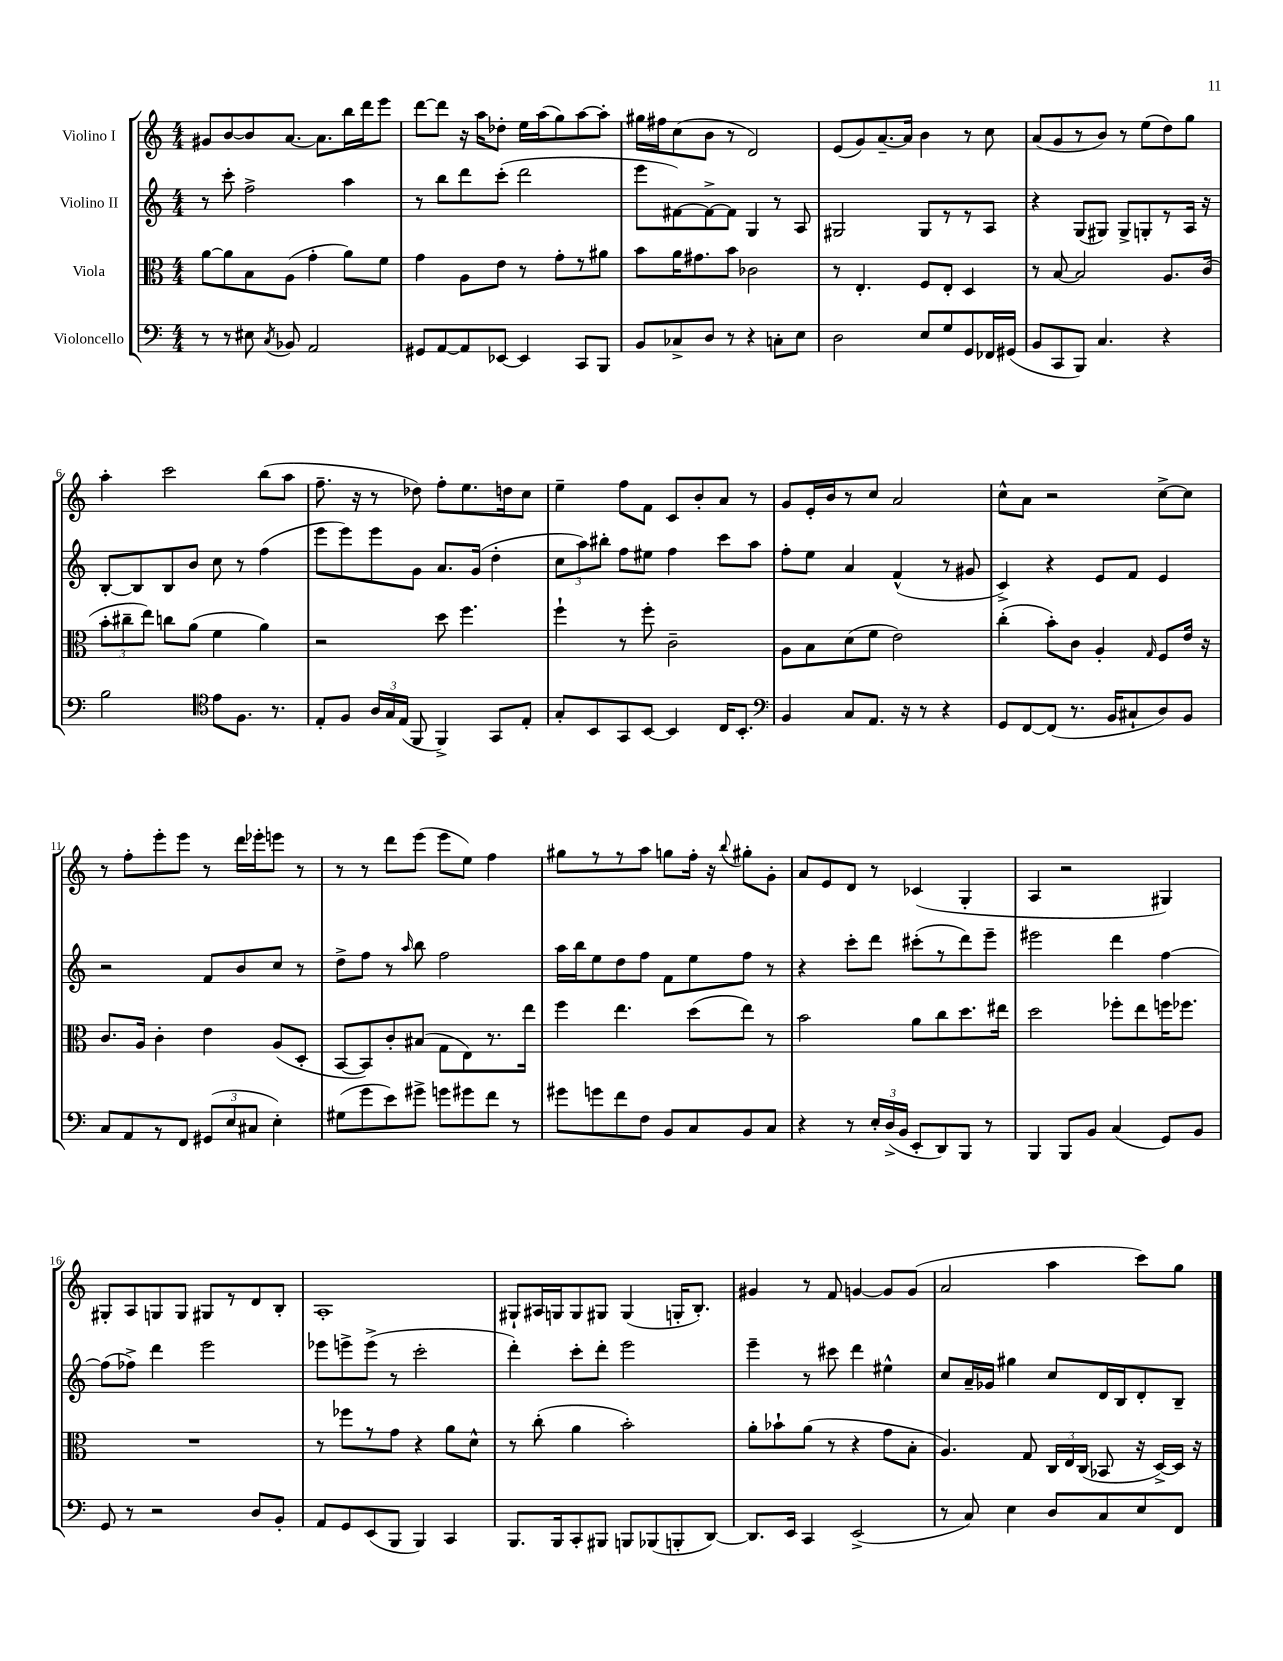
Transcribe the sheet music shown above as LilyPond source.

<<
\new StaffGroup <<
\new Staff = "s0" \with { instrumentName = "Violino I" } {
    \clef treble \key c \major \numericTimeSignature \time 4/4
    \autoBeamOff gis'8[ b'8~ b'8 a'8.]~ a'8.[ b''16 d'''16 e'''8] |
    d'''8[~ d'''8] r16 a''16[ des''8]-. e''16[ a''16( g''8) a''8~ a''8]-. |
    gis''16[ fis''16 c''8( b'8] r8 d'2) |
    e'8[( g'8) a'8.~-- a'16] b'4 r8 c''8 |
    a'8[( g'8 r8 b'8]) r8 e''8[( d''8) g''8] |
    a''4-. c'''2 b''8[( a''8] |
    f''8.-- r16 r8 des''8) f''8[-. e''8. d''16 c''8] |
    e''4-- f''8[ f'8] c'8[ b'8-. a'8] r8 |
    g'8[ e'16-. b'16 r8 c''8] a'2 |
    c''8[-^ a'8] r2 c''8[~-> c''8] |
    r8 f''8[-. e'''8-. e'''8] r8 d'''16[ ees'''16-. e'''8] r8 |
    r8 r8 d'''8[ e'''8]( e'''8[ e''8]) f''4 |
    gis''8[ r8 r8 a''8] g''8[ f''16]-. r16 \appoggiatura { b''8 } gis''8[-. g'8]-. |
    a'8[ e'8 d'8] r8 ces'4( g4-. |
    a4 r2 gis4) |
    gis8[-. a8 g8 g8] gis8[ r8 d'8 b8]-. |
    a1-. |
    gis8[-! ais16 g16 g8 gis8] gis4( g16[-. b8.]-.) |
    gis'4 r8 f'8 g'4~ g'8[ g'8]( |
    a'2 a''4 c'''8[) g''8] \bar "|." |
}
\new Staff = "s1" \with { instrumentName = "Violino II" } {
    \clef treble \key c \major \numericTimeSignature \time 4/4
    \autoBeamOff r8 c'''8-. f''2-> a''4 |
    r8 b''8[ d'''8 c'''8]-.( d'''2 |
    e'''8[ fis'8~) fis'8~-> fis'8] g4 r8 a8 |
    gis2 gis8[ r8 r8 a8] |
    r4 g8[( gis8]) gis8[-> g8-. r8 a16] r16 |
    b8[~-. b8 b8 b'8] c''8 r8 f''4( |
    e'''8[ e'''8) e'''8 g'8] a'8.[ g'16]( d''4-. |
    \tuplet 3/2 { c''8[ a''8) bis''8]-. } f''8[ eis''8] f''4 c'''8[ a''8] |
    f''8[-. e''8] a'4 f'4-^( r8 gis'8 |
    c'4->) r4 e'8[ f'8] e'4 |
    r2 f'8[ b'8 c''8] r8 |
    d''8[-> f''8] r8 \grace { a''16 } b''8 f''2 |
    a''16[ b''16 e''8 d''8 f''8] f'8[ e''8 f''8] r8 |
    r4 c'''8[-. d'''8] cis'''8[-.( r8 d'''8) e'''8]-- |
    eis'''2 d'''4 f''4~ |
    f''8[( fes''8]->) d'''4 e'''2 |
    ees'''8[ e'''8-> e'''8]->( r8 c'''2-. |
    d'''4-.) c'''8[-. d'''8]-. e'''2 |
    e'''4-- r8 cis'''8 d'''4 eis''4-^ |
    c''8[ a'16-- ges'16] gis''4 c''8[ d'16 b16 d'8-. b8]-- \bar "|." |
}
\new Staff = "s2" \with { instrumentName = "Viola" } {
    \clef alto \key c \major \numericTimeSignature \time 4/4
    \autoBeamOff a'8[~ a'8 b8 a8]( g'4-. a'8[) f'8] |
    g'4 a8[ e'8] r8 g'8[-. r8 ais'8] |
    b'8[ a'16 gis'8. b'8] ces'2 |
    r8 e4.-. f8[ e8]-. d4 |
    r8 b8~ b2 a8.[ c'16]( |
    \tuplet 3/2 { b'8[-. cis''8-- e''8]) } c''8[ a'8]( f'4 a'4) |
    r2 d''8 f''4. |
    f''4-! r8 f''8-. c'2-- |
    a8[ b8 d'8( f'8] e'2) |
    c''4-.( b'8[-.) c'8] a4-. \grace { g16 } f8[ e'16] r16 |
    c'8.[ a16] c'4-. e'4 a8[( d8]-. |
    b,8[~ b,8) c'8-. bis8]( g8[ e8) r8. e''16] |
    f''4 e''4. d''8[( e''8]) r8 |
    b'2 a'8[ c''8 d''8. eis''16] |
    d''2 fes''8[-. e''8 f''16 fes''8.] |
    R1 |
    r8 fes''8[ r8 g'8] r4 a'8[ d'8]-^ |
    r8 c''8-.( a'4 b'2-.) |
    a'8[-. bes'8-! a'8]( r8 r4 g'8[ b8]-. |
    a4.) g8 \tuplet 3/2 { c16[ e16 c16]( } bes,8 r16 d16[~->) d16] r16 \bar "|." |
}
\new Staff = "s3" \with { instrumentName = "Violoncello" } {
    \clef bass \key c \major \numericTimeSignature \time 4/4
    \autoBeamOff r8 r8 eis8 \acciaccatura { c8 } bes,8 a,2 |
    gis,8[ a,8~ a,8 ees,8]~ ees,4 c,8[ b,,8] |
    b,8[ ces8-> d8] r8 r4 c8[-. e8] |
    d2 e8[ g8 g,8 fes,16 gis,16]( |
    b,8[ c,8 b,,8]) c4. r4 |
    b2 \clef tenor e'8[ f8.] r8. |
    e8[-. f8] \tuplet 3/2 { a16[ g16 e16]( } f,8 f,4->) g,8[ e8]-. |
    g8[-. b,8 g,8 b,8]~ b,4 c16[ b,8.]-. |
    \clef bass b,4 c8[ a,8.] r16 r8 r4 |
    g,8[ f,8~ f,8]( r8. b,16[ cis8-! d8) b,8] |
    c8[ a,8 r8 f,8] \tuplet 3/2 { gis,8[( e8 cis8] } e4-.) |
    gis8[( g'8 e'8) gis'8]-> g'8[ gis'8 f'8] r8 |
    gis'8[ g'8 f'8 f8] b,8[ c8 b,8 c8] |
    r4 r8 \tuplet 3/2 { e16[-. d16->( b,16] } e,8[-. d,8) b,,8] r8 |
    b,,4 b,,8[ b,8] c4( g,8[) b,8] |
    g,8 r8 r2 d8[ b,8]-. |
    a,8[ g,8 e,8( b,,8] b,,4) c,4 |
    b,,8.[ b,,16 c,8-. bis,,8] b,,8[ bes,,8( b,,8-. d,8]~) |
    d,8.[ e,16] c,4 e,2->( |
    r8 c8) e4 d8[ c8 e8 f,8] \bar "|." |
}
>>
>>
